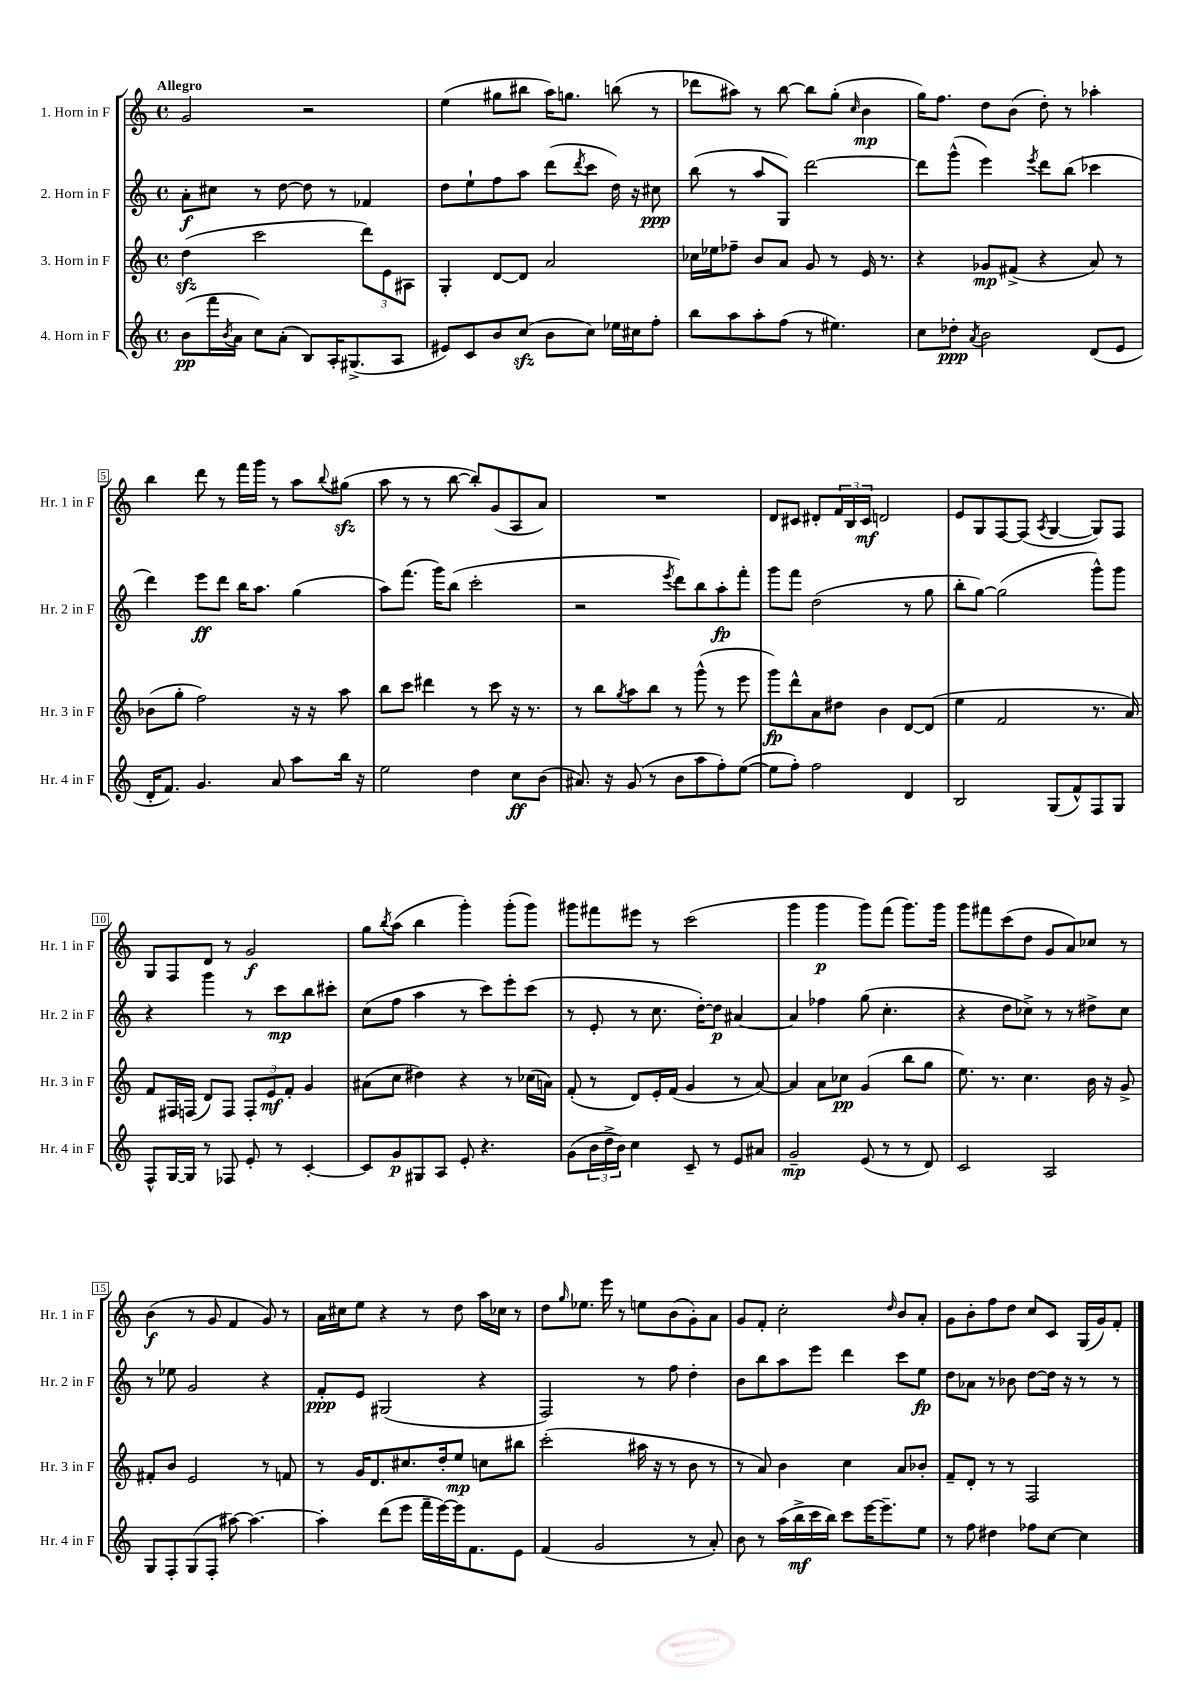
<<
\new StaffGroup <<
\new Staff = "s0" \with { instrumentName = "1. Horn in F" shortInstrumentName = "Hr. 1 in F" } {
    \clef treble \key c \major \defaultTimeSignature \time 4/4 \tempo "Allegro"
    g'2 r2 |
    e''4( gis''8 bis''8 a''16) g''8. b''8( r8 |
    des'''8 ais''8) r8 b''8~ b''8 g''8-.( \grace { c''16 } b'4\mp |
    g''16) f''8. d''8 b'8( d''8-.) r8 aes''4-. |
    b''4 d'''8 r8 f'''16 g'''16 r8 a''8 \appoggiatura { b''8 } gis''8\sfz( |
    a''8 r8 r8 b''8~ b''8-.) g'8( a8 a'8) |
    R1 |
    d'8 cis'8 dis'8-. \tuplet 3/2 { f'16 b16 cis'16\mf } d'2 |
    e'8 g8 f8~ f8( \acciaccatura { a8 } g4~ g8) f8 |
    g8 f8 d'8 r8 g'2\f |
    g''8 \acciaccatura { b''8 } a''8( b''4 g'''4-.) g'''8-.( g'''8) |
    gis'''8 fis'''8 eis'''8 r8 c'''2( |
    g'''4 g'''4\p g'''8) f'''8( g'''8.) g'''16 |
    g'''8 fis'''8 c'''8( d''8 g'8 a'8) ces''8 r8 |
    b'4\f( r8 g'8 f'4 g'8) r8 |
    a'16 cis''16 e''8 r4 r8 d''8 a''16 ces''16 r8 |
    d''8 \grace { g''16 } ees''8. e'''16 r8 e''8 b'8( g'8-.) a'8 |
    g'8 f'8-. c''2-. \grace { d''16 } b'8 a'8-. |
    g'8 b'8-. f''8 d''8 c''8 c'8 g16( g'16) f'8-. \bar "|." |
}
\new Staff = "s1" \with { instrumentName = "2. Horn in F" shortInstrumentName = "Hr. 2 in F" } {
    \clef treble \key c \major \defaultTimeSignature \time 4/4
    a'8-.\f cis''8 r8 d''8~ d''8 r8 fes'4 |
    d''8 e''8-! f''8 a''8 d'''8( \acciaccatura { d'''8 } c'''8 d''16) r16 cis''8\ppp |
    b''8( r8 a''8 g8) d'''2~ |
    d'''8 g'''8-^( e'''4) \acciaccatura { e'''8 } d'''8 b''8( ces'''4 |
    d'''4) e'''8\ff d'''8 b''16 a''8. g''4( |
    a''8) f'''8.( g'''16) b''8( c'''2-. |
    r2 \acciaccatura { e'''8 } d'''8) b''8 a''8-.\fp f'''8-. |
    g'''8 f'''8 d''2( r8 g''8 |
    b''8-. g''8~) g''2( g'''8-^) g'''8 |
    r4 g'''4 r8 c'''8\mp b''8 cis'''8-. |
    c''8( f''8 a''4 r8 c'''8) e'''8-. c'''8( |
    r8 e'8-. r8 c''8. d''16~-.) d''8\p ais'4~ |
    ais'4 fes''4 g''8( c''4.-. |
    r4 d''8 ces''8->) r8 r8 dis''8-> ces''8 |
    r8 ees''8 g'2 r4 |
    f'8-.\ppp e'8 gis2( r4 |
    f2) r8 f''8 d''4-. |
    b'8 b''8 a''8 e'''8 d'''4 c'''8 e''8\fp |
    d''8 aes'8 r8 bes'8 d''8~ d''16 r16 r8 r8 \bar "|." |
}
\new Staff = "s2" \with { instrumentName = "3. Horn in F" shortInstrumentName = "Hr. 3 in F" } {
    \clef treble \key c \major \defaultTimeSignature \time 4/4
    d''4\sfz( c'''2 \tuplet 3/2 { d'''8) e'8 ais8 } |
    g4-. d'8~ d'8 a'2 |
    ces''16 ees''16 fes''8-- b'8 a'8 g'8 r8 e'16 r8. |
    r4 ges'8\mp fis'8->( r4 a'8) r8 |
    bes'8( g''8-. f''2) r16 r16 a''8 |
    b''8 c'''8 dis'''4 r8 c'''8 r16 r8. |
    r8 b''8 \acciaccatura { g''8 } a''8 b''8 r8 g'''8-^( r8 e'''8 |
    g'''8\fp) d'''8-^ a'8 dis''8 b'4 d'8~ d'8( |
    e''4 f'2 r8. a'16) |
    f'8 fis16 f16( d'8) f8 \tuplet 3/2 { f8-. e'8\mf f'8-. } g'4 |
    ais'8( c''8 dis''4) r4 r8 ces''16( a'16) |
    f'8-.( r8 d'8) e'16-. f'16( g'4 r8 a'8~) |
    a'4 a'8 ces''8\pp g'4( b''8 g''8 |
    e''8.) r8. c''4. b'16 r16 g'8-> |
    fis'8-. b'8 e'2 r8 f'8 |
    r8 g'16 d'8. cis''8. d''16-. e''8\mp c''8 bis''8 |
    c'''2-.( ais''16 r16 r8 b'8 r8 |
    r8 a'8) b'4 c''4 a'8 bes'8-. |
    f'8-- d'8-. r8 r8 f2 \bar "|." |
}
\new Staff = "s3" \with { instrumentName = "4. Horn in F" shortInstrumentName = "Hr. 4 in F" } {
    \clef treble \key c \major \defaultTimeSignature \time 4/4
    b'8\pp( f'''16 \acciaccatura { b'8 } a'16 c''8) a'8-.( b8) a16-. gis8.->( a8 |
    eis'8) c'8 b'8 c''8\sfz( b'8 c''8) ees''16 cis''16 f''8-. |
    b''8 a''8 a''8-. f''8( r8 eis''4.) |
    c''8 des''8-.\ppp \acciaccatura { a'8 } b'2 d'8( e'8 |
    d'16-. f'8.) g'4. a'8 a''8 b''16 r16 |
    e''2 d''4 c''8\ff b'8( |
    ais'8.) r16 g'8( r8 b'8 a''8 f''8-.) e''8~( |
    e''8 f''8-.) f''2 d'4 |
    b2 g8( f'8-^) f8 g8 |
    f8-^ g16~ g16 r8 fes8 e'8-. r8 c'4~-. |
    c'8 g'8\p gis8 a8 e'8-. r4. |
    g'8( \tuplet 3/2 { b'16 d''16-> b'16) } c''4 c'8-- r8 e'8 ais'8 |
    g'2--\mp e'8( r8 r8 d'8) |
    c'2 a2 |
    g8 f8-. g8( f8-. ais''8~) ais''4.~ |
    ais''4-. d'''8( e'''8 f'''16-- e'''16~) e'''16 f'8. e'8 |
    f'4( g'2 r8 a'8-.) |
    b'8 r8 a''16( b''16->\mf c'''16 b''16) c'''8 e'''16~ e'''8.-- e''8 |
    r8 f''8 dis''4 fes''8 c''8~ c''4 \bar "|." |
}
>>
>>
\layout { \context { \Score \override BarNumber.stencil = #(make-stencil-boxer 0.1 0.3 ly:text-interface::print) } }
